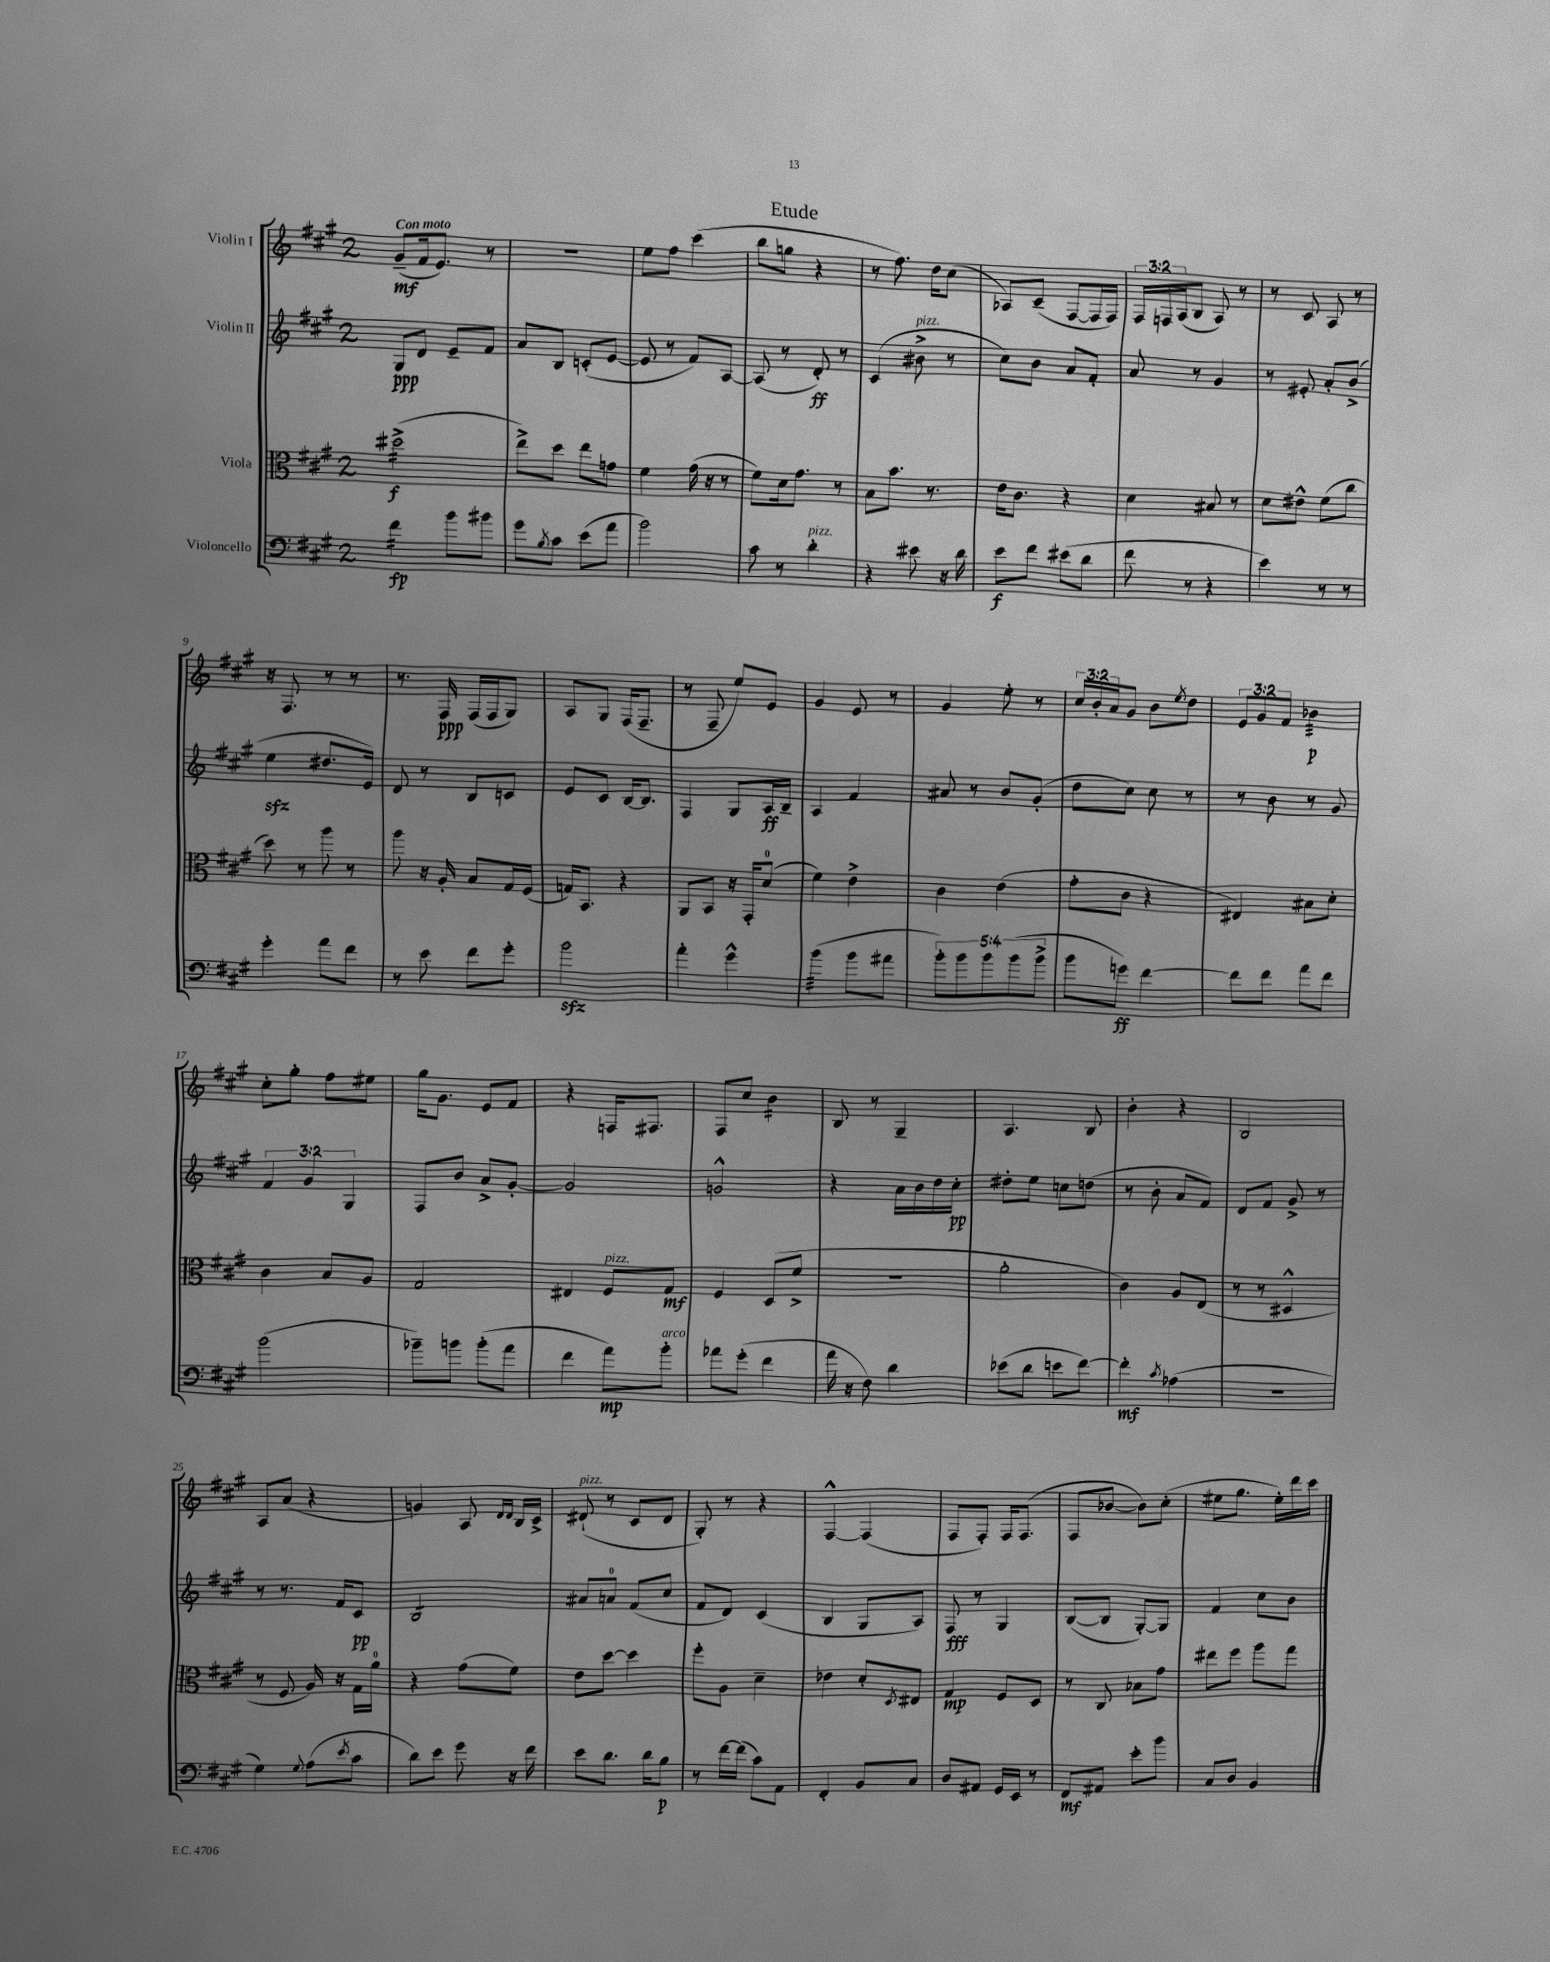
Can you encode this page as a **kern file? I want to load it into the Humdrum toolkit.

**kern	**kern	**kern	**kern
*staff4	*staff3	*staff2	*staff1
*clefF4	*clefC3	*clefG2	*clefG2
*k[f#c#g#]	*k[f#c#g#]	*k[f#c#g#]	*k[f#c#g#]
*M2/4	*M2/4	*M2/4	*M2/4
4f#	(2dd#^	8G#	(8g#~
.	.	8d	16f#
.	.	.	8.e)
8b	.	8e~	.
8b#	.	8f#	8r
=	=	=	=
8g#	8ee^)	8a	2r
8qB	.	.	.
8c#	8dd	8B	.
(8e	8ee	(8c'	.
8a	8g	[8e	.
=	=	=	=
2b)	4f#	8e]	8ee
.	.	8r	8ff#
.	(16g#	8f#)	(4ccc#
.	16r	.	.
.	8r	[8A	.
=	=	=	=
8c#	8f#)	(8A]	8bb
8r	16d	8r	8gg
.	8.g#	.	.
4d'	.	8d')	4r
.	8r	8r	.
=	=	=	=
4r	8B	(4c#	8r
.	8.b	.	8.ff#)
8e#	.	8b#^	.
.	8.r	.	16dd
16r	.	8r	(8cc#
16d	.	.	.
=	=	=	=
8e	16e	8cc#)	8A-)
.	8.c#	.	.
8f#	.	8b	(8c#~
(8e#	4r	8a	[8F#
8d	.	8f#'	16F#]
.	.	.	16F#)
=	=	=	=
8f#	4d	8a	24F#
.	.	.	24F
.	.	.	(24A
8r	.	8r	8B
4r	8B#	4g#	8A)
.	8r	.	8r
=	=	=	=
4e)	8d	8r	8r
.	8e#^^	8e#'	8c#
8r	(8f#	8a'	8A
8r	8cc#	(8b^	8r
=	=	=	=
4g#'	8dd)	4ee	16r
.	.	.	8.F#
.	8r	.	.
8a	8aa	8.dd#	8r
8f#	8r	.	8r
.	.	16e)	.
=	=	=	=
8r	8aa	8d	8.r
8e	16r	8r	.
.	16A'	.	16F#
8f#	8B	8B	(16F#
.	.	.	16F#
8g#'	16G#	8c	8G#)
.	(16F#	.	.
=	=	=	=
2b	16G)	8e	8A
.	8.BB	.	.
.	.	8c#	8G#
.	4r	[16B	(16F#
.	.	8.B]	8.F#~
=	=	=	=
4a'	8AA	4F#	8r
.	8BB	.	8F#~
4g#^^	16r	8G#	8ee)
.	16GG#'	.	.
.	(8d	16A	8e
.	.	16B~	.
=	=	=	=
(4b	4f#)	4A	4g#
8b	4e^	4f#	8e
8a#	.	.	8r
=	=	=	=
10b')	4c#	8a#	4g#
10b	.	.	.
.	.	8r	.
10b	.	.	.
.	(4e	8b	8ee'
(10b	.	.	.
.	.	(8g#'	8r
10b^	.	.	.
=	=	=	=
8b	8g#'	8dd	24cc#
.	.	.	24b'
.	.	.	24a
8g)	8c#	8cc#)	8g#
[4f#	4r	8cc#	8b
.	.	.	8qee
.	.	8r	8dd
=	=	=	=
8f#]	4E#)	8r	12e
.	.	.	12g#
8f#	.	8b	.
.	.	.	12f#
8a	8B#	8r	4b-
8f#	8d'	8g#	.
=	=	=	=
(2b	4c#	6f#	8cc#'
.	.	.	8gg#'
.	.	6g#	.
.	8B	.	8ff#
.	.	6G#	.
.	8A	.	8ee#
=	=	=	=
8b-~)	2G#	8F#	16gg#
.	.	.	8.g#
8b	.	8b	.
(8b'	.	8a^	8e
8a	.	[8g#'	8f#
=	=	=	=
4f#	4E#	2g#]	4r
8a)	8F#	.	16F
.	.	.	8.F#
8b'	8G#	.	.
=	=	=	=
8a-	4F#	2g^^	8F#
(8g#'	.	.	8cc#
4f#	(8D	.	4b
.	8f#^	.	.
=	=	=	=
16a	2r	4r	8B
16r	.	.	.
8F#)	.	.	8r
4d	.	16a	4G#~
.	.	16b	.
.	.	16dd	.
.	.	16cc#'	.
=	=	=	=
(8e-	2a'	8dd#'	4.A
8d	.	8ee	.
8e	.	8cc	.
[8f#)	.	(8dd	8B
=	=	=	=
4f#']	4c#)	8r	4b'
.	.	8b'	.
8qc#	.	.	.
(4A-	8A	8a	4r
.	(8E	8f#)	.
=	=	=	=
2r	8r	8d	2B
.	8r	8f#	.
.	4D#^^	8g#^	.
.	.	8r	.
=	=	=	=
4G#)	8r	8r	8A
.	8F#	8.r	(8a
8qqG#	.	.	.
(8A	16A)	.	4r
.	16r	16f#	.
8qe	.	.	.
8c#	16G#	8c#	.
.	16a	.	.
=	=	=	=
8d)	4r	2B	4g)
8e	.	.	.
8g#	(8g#	.	8A
.	.	.	16qqd
.	.	.	16qqd
16r	8f#)	.	16B
16f#	.	.	16c#^
=	=	=	=
8e	8e	8a#	(8d#`
8.d	[8dd	8a	8r
.	4dd]	(8f#	8c#
16d	.	.	.
8B	.	8cc#	8d#
=	=	=	=
8r	8ff#'	8f#	8G#')
[16f#	8A	8d)	8r
(16f#]	.	.	.
8c#)	4d~	(4c#	4r
8AA	.	.	.
=	=	=	=
4FF#'	4e-	4B	[4F#^^
8BB	8d'	8G#	(4F#]
.	8qD	.	.
8C#	8E#	8A)	.
=	=	=	=
8D	4G#	8F#	8F#
8AA#	.	8r	8F#')
16GG#	8F#	4G#	16F#
16EE	.	.	(8.F#
8r	8D	.	.
=	=	=	=
8FF#	8r	([8B	8F#
8AA#	8C#	8B]	[8b-
8e'	8B-	[8G#')	8b-])
8b	8g#	8G#]	(8cc#'
=	=	=	=
8C#	8ee#	4f#	8ee#
8D	8ff#	.	8.gg#
4BB	8aa	8cc#	.
.	.	.	16ee#')
.	8gg#	8b	16ddd
.	.	.	16ccc#
==	==	==	==
*-	*-	*-	*-
